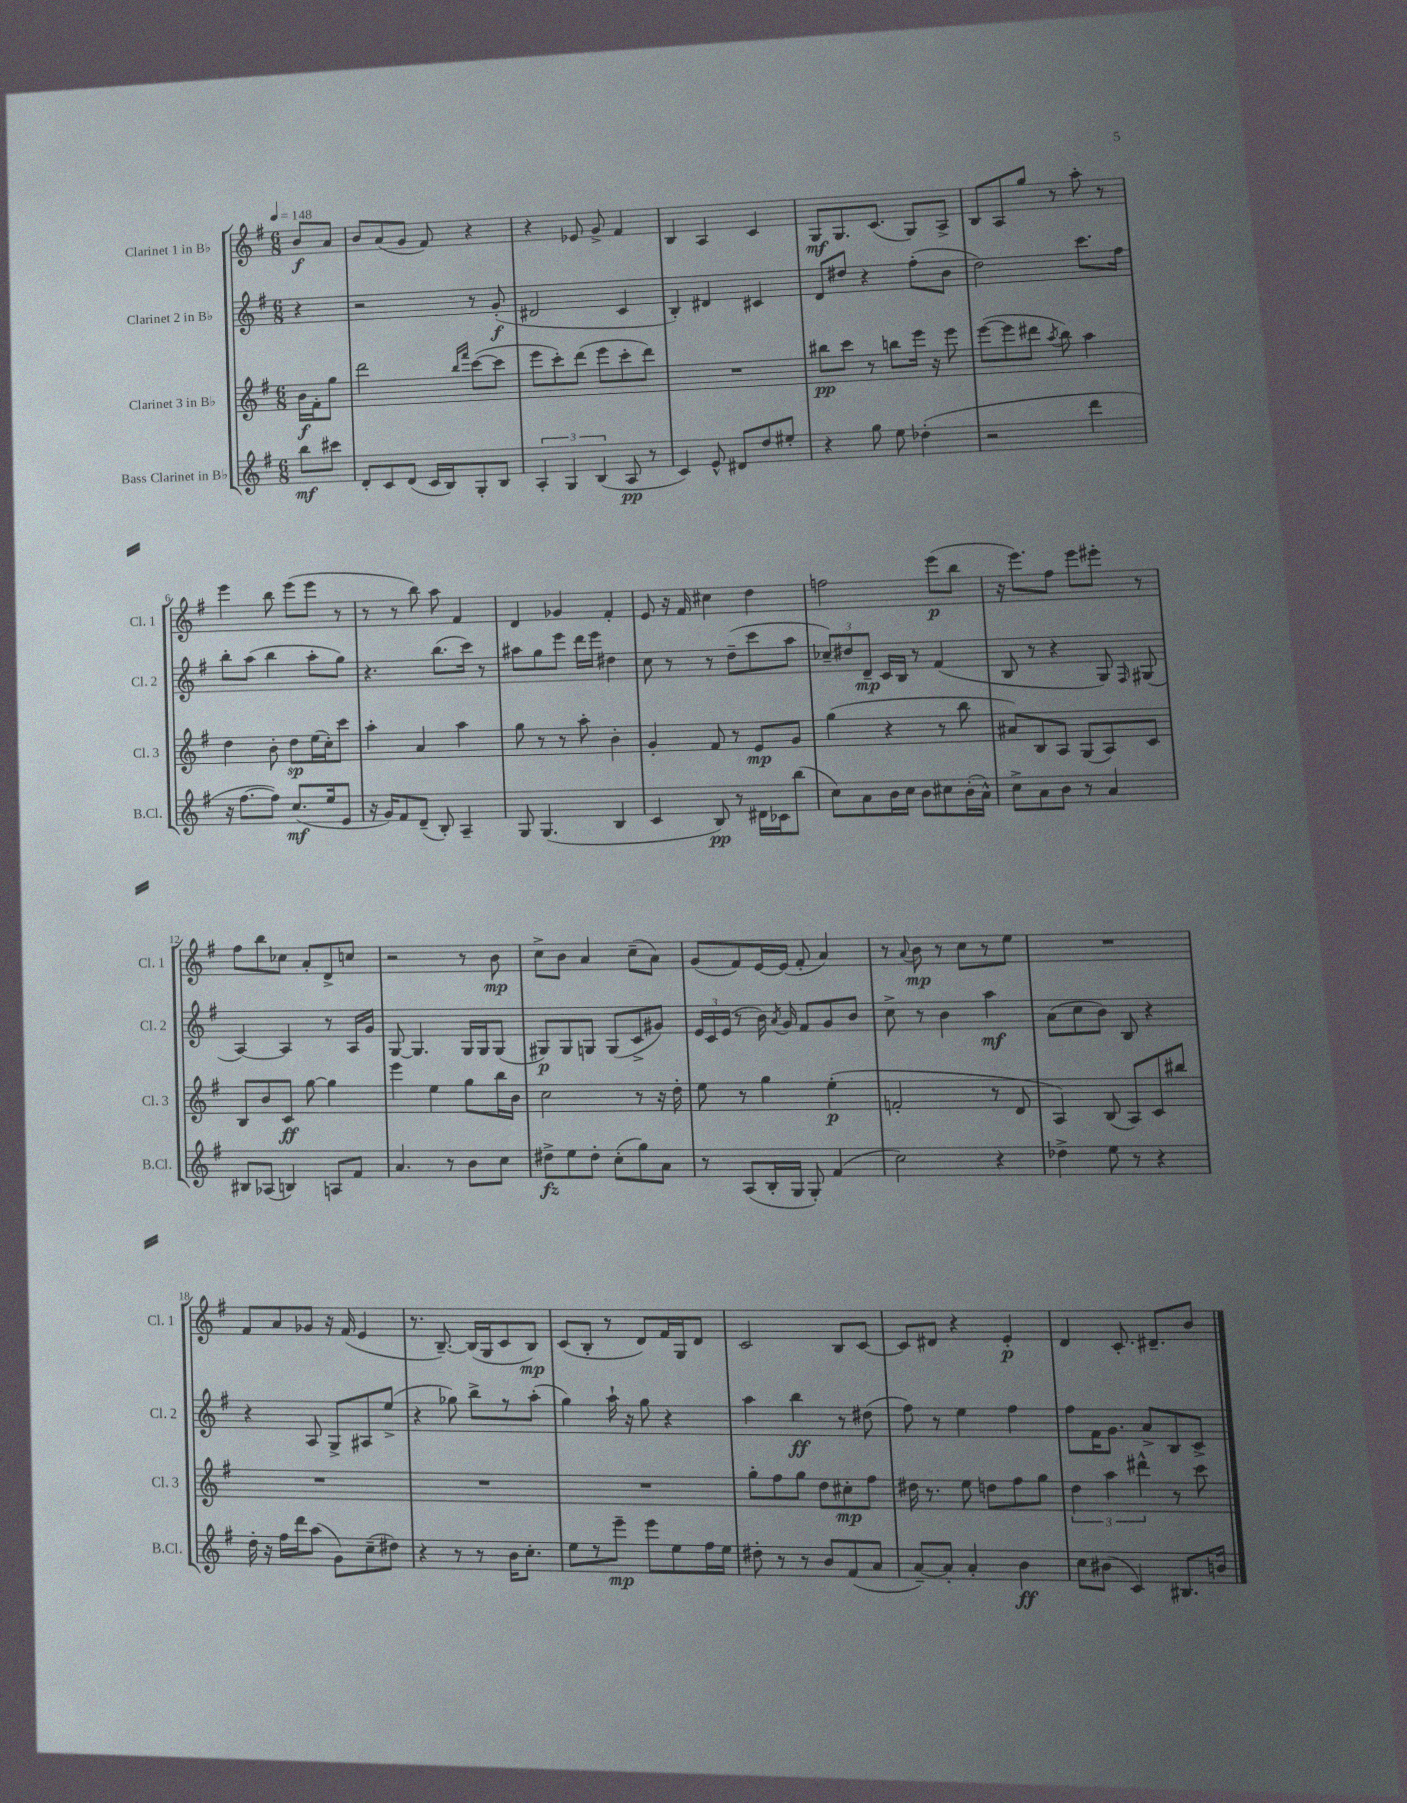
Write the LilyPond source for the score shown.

<<
\new StaffGroup <<
\new Staff = "s0" \with { instrumentName = "Clarinet 1 in Bb" shortInstrumentName = "Cl. 1" } {
    \clef treble \key g \major \numericTimeSignature \time 6/8 \partial 4 \tempo 4 = 148
    \autoBeamOff b'8[\f a'8] |
    b'8[ a'8( g'8] fis'8) r4 |
    r4 ees'8 g'8-> fis'4 |
    b4 a4 c'4 |
    g8[\mf g8. c'8.]( g8[) a8]-> |
    b8[ a8 g''8] r8 a''8-. r8 |
    e'''4 b''8 e'''8[( e'''8] r8 |
    r8 r8 b''8) a''8 fis'4 |
    d'4 ges'4 fis'4-. |
    e'8 r16 fis'16 cis''4 d''4 |
    f''2 e'''8[\p( b''8] |
    r16 e'''8.[) fis''8] e'''8[ eis'''8]-. r8 |
    fis''8[ b''8 ces''8] a'8[-. d'8-> c''8] |
    r2 r8 b'8\mp |
    c''8[-> b'8] a'4 c''8[--( a'8]) |
    g'8[( fis'8) e'16~ e'16]( fis'8-. a'4) |
    r8 \appoggiatura { a'8 } b'8\mp r8 c''8[ r8 e''8] |
    R2. |
    fis'8[ a'8 ges'8] r16 fis'16( e'4 |
    r8. b8.~--) b16[( g16 c'8 b8]\mp) |
    c'8[( b8]-. r8 d'8[) fis'16 g16 d'8] |
    c'2 b8[ c'8]~ |
    c'8[ dis'8] r4 e'4-.\p |
    d'4 c'8.-. dis'8.[-- b'8] \bar "|." |
}
\new Staff = "s1" \with { instrumentName = "Clarinet 2 in Bb" shortInstrumentName = "Cl. 2" } {
    \clef treble \key g \major \numericTimeSignature \time 6/8 \partial 4
    \autoBeamOff r4 |
    r2 r8 g'8-.\f( |
    dis'2 c'4 |
    b4-.) dis'4 cis'4 |
    d'8[ dis''8] r4 fis''8[-.( b'8] |
    d''2) c'''8.[ fis''16] |
    b''8[-. a''8]( b''4 a''8[-. g''8]) |
    r4. b''8.[( c'''16]) r8 |
    ais''8[ g''8 e'''8] d'''16[ e'''16] dis''4 |
    c''8 r8 r8 d''8[--( c'''8 a''8] |
    \tuplet 3/2 { ces''8[--) dis''8 d'8]--\mp } c'16[ b16] r8 fis'4( |
    b8 r8 r4 g8) \grace { fis16 } gis8( |
    a4~) a4 r8 a16[ g'16] |
    g8~ g4. g16[ g16 g8]( |
    gis8[\p) gis8 g8] g8[( c'8-> gis'8]) |
    \tuplet 3/2 { e'16[ c'16 e'16]( } r8 b'16) \acciaccatura { a'8 } g'16 fis'8[ g'8 b'8] |
    c''8-> r8 b'4 a''4\mf |
    a'8[( c''8 b'8]) b8 r4 |
    r4 a8 g8[-> ais8 e''8]->( |
    r4 ges''8) b''8[-> r8 a''8]-.( |
    g''4) a''16-! r16 g''8 r4 |
    a''4 b''4\ff r8 dis''8( |
    fis''8) r8 e''4 fis''4 |
    fis''8[ fis'16 g'8.] a'8[-> b8 c'8]-> \bar "|." |
}
\new Staff = "s2" \with { instrumentName = "Clarinet 3 in Bb" shortInstrumentName = "Cl. 3" } {
    \clef treble \key g \major \numericTimeSignature \time 6/8 \partial 4
    \autoBeamOff b'16[\f fis'16-. g''8] |
    d'''2 \grace { b''16[ fis'''16] } c'''8[~( c'''8] |
    e'''8[ c'''8-.) d'''8]( e'''8[ c'''8-. d'''8]) |
    R2. |
    bis''8[\pp c'''8] r8 b''8[ e'''16] r16 e'''8 |
    e'''8[~( e'''8 dis'''8] \acciaccatura { a''8 } b''8) a''4 |
    d''4 b'8-. d''8[\sp e''16( c''16-.) c'''8] |
    a''4-. a'4 a''4 |
    g''8 r8 r8 a''8-. b'4-. |
    g'4-. fis'8 r8 e'8[\mp g'8] |
    g''4( r4 r8 b''8 |
    ais'8[) b8 a8] g8[( a8) c'8] |
    b8[ b'8 c'8]\ff g''8~ g''4 |
    e'''4 e''4 g''8[ b''16 b'16] |
    c''2 r8 r16 d''16-. |
    e''8 r8 g''4 e''4-.\p( |
    f'2-. r8 d'8 |
    a4) b8( a8[) c'8 bis''8] |
    R2. |
    R2. |
    R2. |
    g''8[-. fis''8 g''8] d''8[ cis''8-.\mp fis''8] |
    dis''16 r8. e''8 d''8[ fis''8 g''8] |
    \tuplet 3/2 { d''4 a''4 dis'''4-^ } r8 c'''8 \bar "|." |
}
\new Staff = "s3" \with { instrumentName = "Bass Clarinet in Bb" shortInstrumentName = "B.Cl." } {
    \clef treble \key g \major \numericTimeSignature \time 6/8 \partial 4
    \autoBeamOff b''8[\mf cis'''8] |
    d'8[-. c'8 d'8]( c'16[ b16) g8-. b8] |
    \tuplet 3/2 { a4-. g4 b4( } a8\pp r8 |
    c'4) e'8-^ dis'8[ d''8 eis''8]-. |
    r4 g''8 e''8 des''4-.( |
    r2 d'''4 |
    r16 fis''8.[~ fis''8]) c''8.[\mf( e''16 e'8] |
    r16 g'16[) fis'8 d'8]--( b8-.) a4-- |
    g8 g4.( b4 |
    c'4 b8\pp) r8 dis'16[ ces'16 b''8]( |
    c''8[) a'8 b'16 c''16] b'8[ cis''8 b'16-.( a'16]-^) |
    c''8[-> a'8 b'8] r8 a'4 |
    bis8[ aes8]( b4) a8[ fis'8] |
    a'4. r8 b'8[ c''8] |
    dis''8[->\fz e''8 dis''8]-. c''8[-.( g''8) a'8] |
    r8 a8[( b16-. g16] g8-.) fis'4( |
    c''2) r4 |
    des''4-> e''8 r8 r4 |
    d''16-. r16 fis''16[ d'''16 a''8]( g'8[) c''8--( dis''8]) |
    r4 r8 r8 b'16[ c''8.]-. |
    e''8[ r8 e'''8]--\mp e'''8[ e''8 fis''16 e''16] |
    dis''8-. r8 r8 b'8[ fis'8( a'8] |
    a'8[~--) a'8]-. a'4-. b'4\ff |
    c''8[ bis'8]( c'4) bis8.[ b'16] \bar "|." |
}
>>
>>
